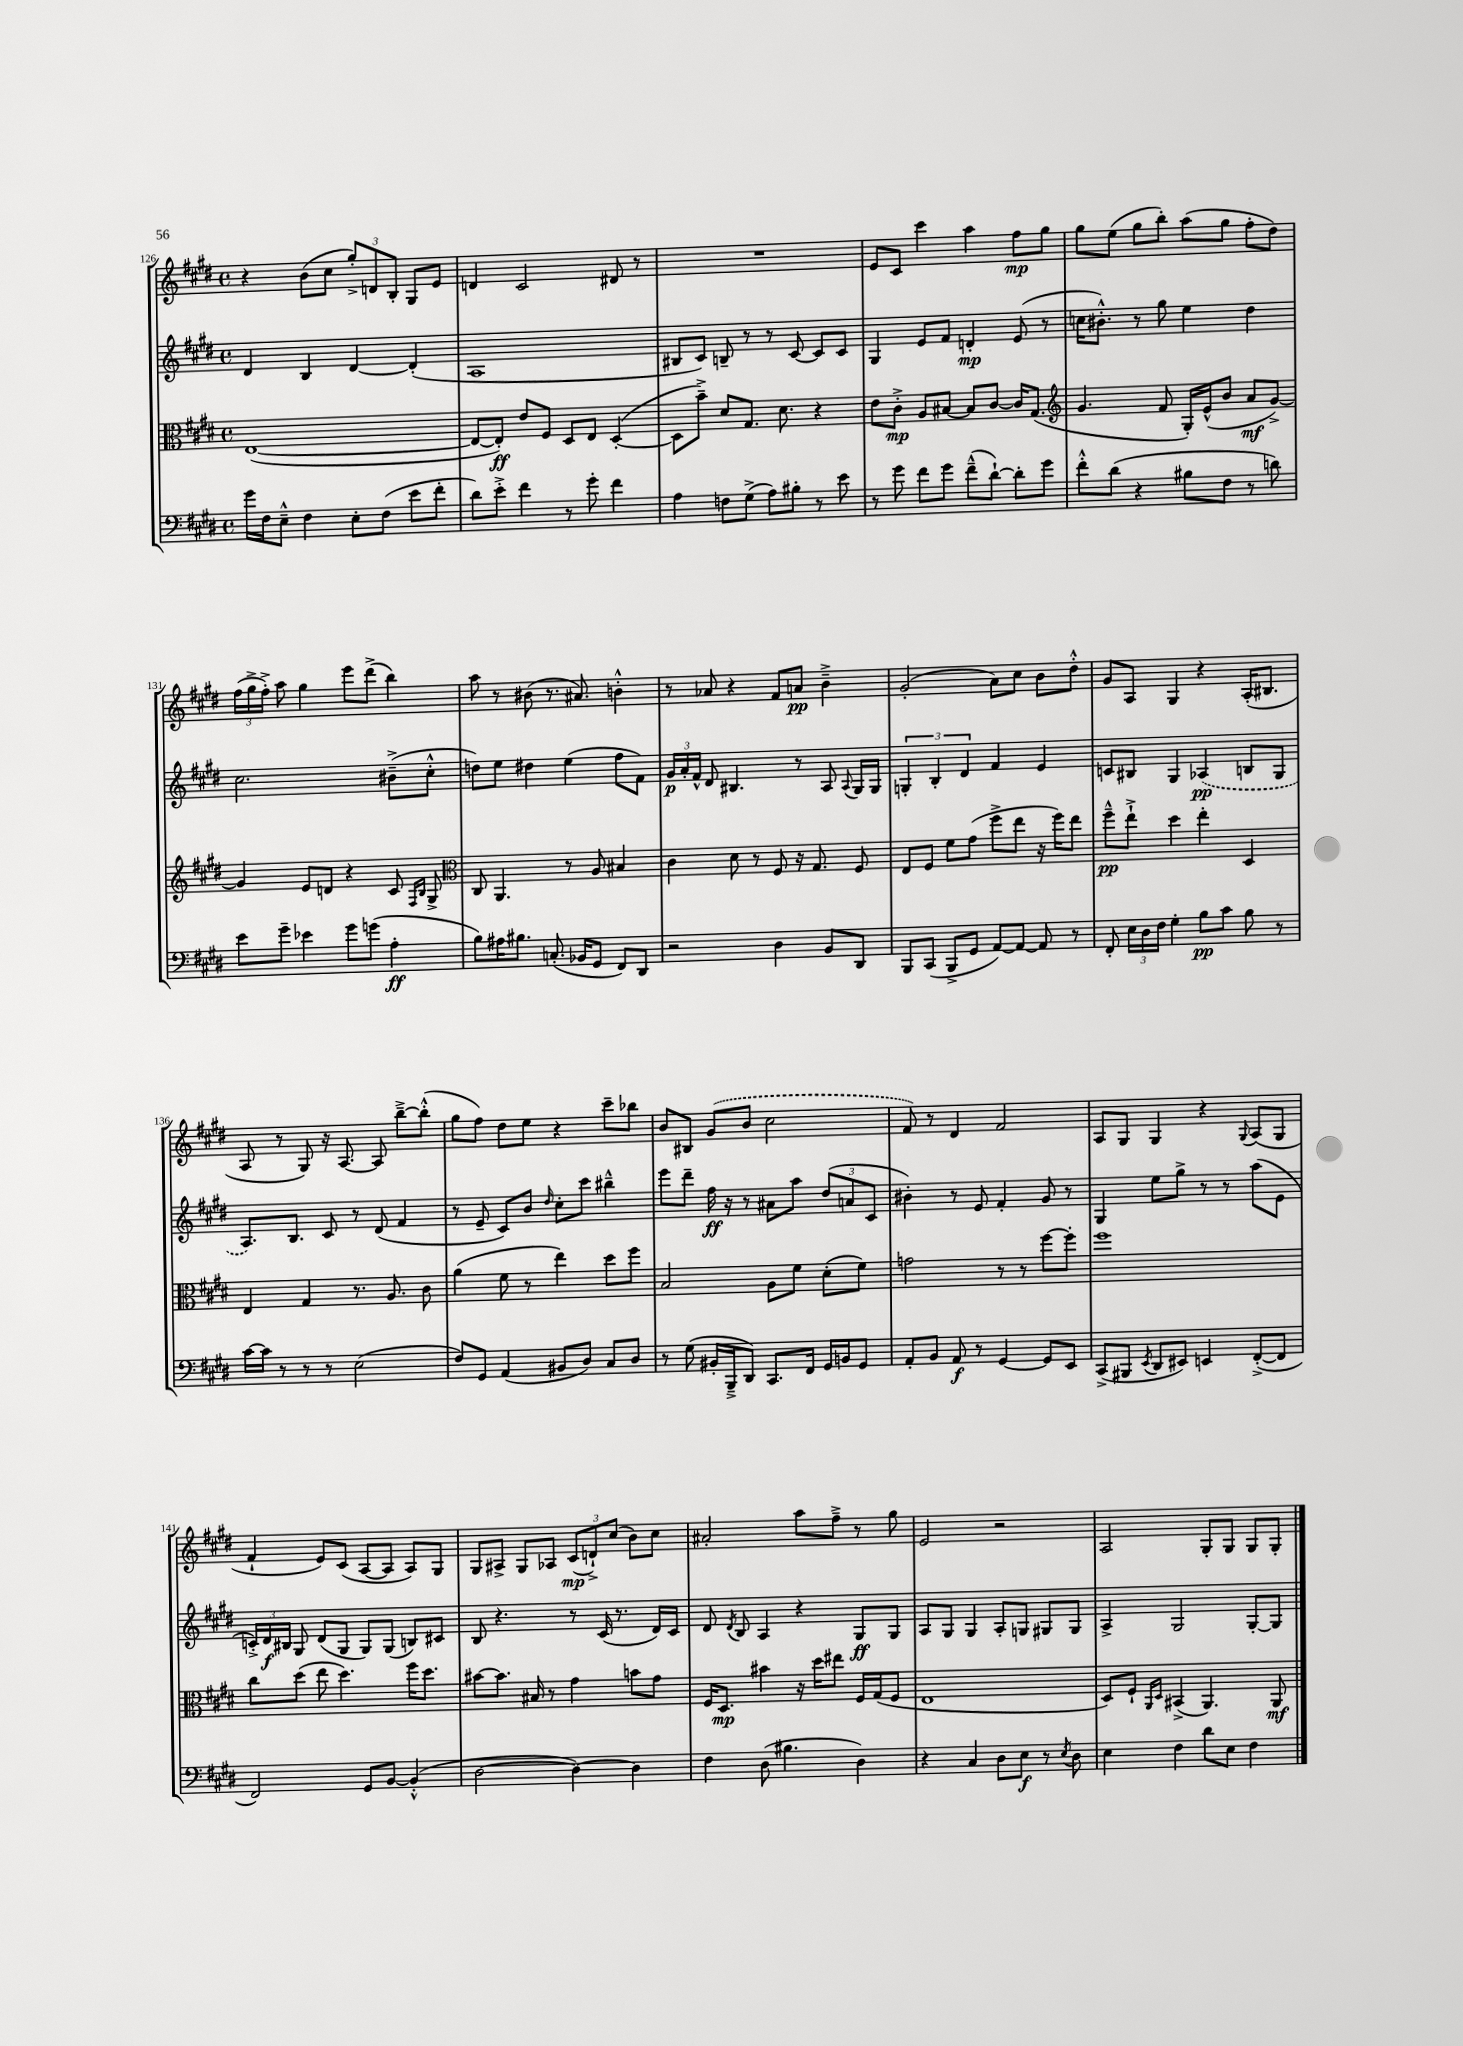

**kern	**kern	**kern	**kern
*staff4	*staff3	*staff2	*staff1
*clefF4	*clefC3	*clefG2	*clefG2
*k[f#c#g#d#]	*k[f#c#g#d#]	*k[f#c#g#d#]	*k[f#c#g#d#]
*M4/4	*M4/4	*M4/4	*M4/4
*met(c)	*met(c)	*met(c)	*met(c)
16g#\LL	([1E	4d#/	4r
16F#\J	.	.	.
8E~^^\J	.	.	.
4F#\	.	4B/	(8b\L
.	.	.	8cc#\J
8E'\L	.	[4d#/	12gg#'^/L)
.	.	.	12d/
(8F#\J	.	.	.
.	.	.	12B'/J
8e\L	.	(4d#'/]	8G#/L
8f#'\J	.	.	8e/J
=	=	=	=
8d#\L)	8E/_L	1A	4d/
8e'^\J	8E'/]J)	.	.
4f#\	8e/L	.	2c#/
.	8F#/J	.	.
8r	8D#/L	.	.
8g#'\	8E/J	.	.
4f#\	([4D#'/	.	8d#/
.	.	.	8r
=	=	=	=
4A\	8D#\]L	8B#/L	1r
.	8b~^\J)	8c#/J)	.
8F\L	8d#/L	8B~/	.
(8G#^\J	8.G#/J	8r	.
8A\L)	.	8r	.
.	8.d#\	.	.
8B#'\J	.	[8c#/	.
8r	4r	8c#/]L	.
8e\	.	8c#/J	.
=	=	=	=
8r	8e\L	4G#/	8e/L
8g#\	8c#'^\J	.	8c#/J
8f#\L	8A/L	8e/L	4ccc#\
8g#\J	[8B#/J	8f#/J	.
(8f#~^^\L	8B#/]L	4d'/	4aa\
[8d#`\J)	[8c#/J	.	.
8d#'\]L	16c#/]LK	(8e/	8ff#\L
.	(8.G#/J	.	.
8g#\J	.	8r	8gg#\J
=	=	=	=
*	*clefG2	*	*
8f#'^^\L	4.g#/	16cc\LK	8gg#\L
.	.	8.b#'^^\J)	.
(8d#\J	.	.	(8ee\J
4r	.	8r	8gg#\L
.	8f#/	8gg#\	8bb'\J)
8B#\L	16G#'/LL)	4ee\	(8aa\L
.	(16e^^/J	.	.
8F#\J	8b/J	.	8gg#\J
8r	8a/L	4dd#\	8ff#'\L
8d\)	[8g#^/J)	.	8dd#\J)
=	=	=	=
8e\L	4g#/]	2.cc#\	(24ff#\LL
.	.	.	24gg#^\
.	.	.	24ff#'^\JJ)
8g#~\J	.	.	8aa\
4e-\	8e/L	.	4gg#\
.	8d/J	.	.
8g#\L	4r	.	8eee\L
(8g\J	.	.	(8ddd#^\J
4A'\	8c#/	(8b#~^\L	4bb\)
.	16qqF#/LL	.	.
.	16qqB/JJ	.	.
.	8G#^/	8cc#'^^\J	.
=	=	=	=
*	*clefC3	*	*
8B\L)	8C#/	8dd\L)	8aa\
16A#\K	4.AA/	8ee\J	8r
8.B#\J	.	.	.
.	.	4dd#\	(8b#\
(8.C'/	.	.	8.r
.	8r	(4ee\	.
16BB-/LK	.	.	8.a#/)
8GG#/J	8A/	.	.
8FF#/L)	4B#/	8ff#\L	4b'^^\
8DD#/J	.	8f#\J)	.
=	=	=	=
2r	4c#\	24g#/LL	8r
.	.	24a'/	.
.	.	24f#^^/JJ	.
.	.	8d#/	8a-/
.	8d#\	4.B#/	4r
.	8r	.	.
4D#\	8F#/	.	8f#/L
.	16r	8r	8a/J
.	8.G#/	.	.
8BB/L	.	8A/	4b~^\
.	.	8qqA/	.
8DD#/J	8F#/	16G#/LL	.
.	.	16G#/JJ	.
=	=	=	=
8BBB/L	8E/L	6G'/	(2g#'/
(8CC#/J	8F#/J	.	.
.	.	6B'/	.
8BBB^/L	8f#\L	.	.
.	.	6d#/	.
8GG#/J	(8g#\J	.	.
[8AA/L)	8ff#^\L	4f#/	8a\L)
8AA/_J	8ee\J	.	8cc#\J
8AA/]	16r	4e/	8b\L
.	16ff#\LK)	.	.
8r	8ee\J	.	8dd#'^^\J
=	=	=	=
8FF#'/	8ff#~^^\L	8c/L	8g#/L
24E\LL	8ee`^\J	8B#/J	8A/J
24D#\	.	.	.
24F#\JJ	.	.	.
4G#'\	4dd#\	4G#/	4G#/
8B\L	4ee'\	(4A-/	4r
8c#\J	.	.	.
8B\	4D#/	8B/L	(16A'/LK
.	.	.	8.B#/J
8r	.	8G#/J	.
=	=	=	=
[16c#\LL	4E/	8.A/L)	8A/
16c#\]JJ	.	.	.
8r	.	.	8r
.	.	8.B/J	.
8r	4G#/	.	8G#/)
8r	.	8c#/	16r
.	.	.	[8.A/
(2E\	8.r	8r	.
.	.	(8d#/	8A/]
.	8.A/	.	.
.	.	4f#/	[8bb~^\L
.	8c#\	.	(8bb'^^\]J
=	=	=	=
8F#/L)	(4a\	8r	8gg#\L
8GG#/J	.	8e~/	8ff#\J)
(4AA/	8f#\	8c#/L)	8dd#\L
.	8r	8b/J	8ee\J
.	.	16qqdd#/	.
8BB#/L	4ee\)	8cc#'\L	4r
8D#/J)	.	8ccc#\J	.
8C#/L	8dd#\L	4bb#~^^\	8ccc#~\L
8D#/J	8ff#\J	.	8bb-\J
=	=	=	=
8r	2B/	8eee\L	8b/L
(8G#\	.	8ddd#~\J	8B#/J
16BB#'/LL	.	16ff#\	(8g#/L
16BBB~^/J	.	16r	.
8DD#/J)	.	8r	8b/J
8.CC#/L	8A\L	8a#\L	2cc#\
.	8f#\J	8aa\J	.
16FF#/Jk	.	.	.
16GG#/LL	(8d#'\L	(12dd#/L	.
16BB/J	.	.	.
.	.	12a/	.
8GG#/J	8f#\J)	.	.
.	.	12c#/J	.
=	=	=	=
8AA'/L	2g\	4b#'\)	8f#/)
8BB/J	.	.	8r
8AA/	.	8r	4d#/
8r	.	8e/	.
[4GG#/	8r	4f#'/	2f#/
.	8r	.	.
8GG#/]L	[8ff#\L	8g#/	.
8EE/J	8ff#'\]J	8r	.
=	=	=	=
(8CC#^/L	1ff#	4G#/	8A/L
8BBB#/J	.	.	8G#/J
8qEE/	.	.	.
8DD#/L	.	8ee\L	4G#/
8EE#/J)	.	8gg#^\J	.
4EE/	.	8r	4r
.	.	8r	.
.	.	.	8qqG#/
([8FF#'^/L	.	(8aa\L	(8A/L
8FF#/]J	.	8e\J	8G#/J
=	=	=	=
2FF#/)	8cc#\L	24c'^/LL)	4f#`/
.	.	24d#/	.
.	.	24B#/JJ	.
.	(8dd#\J	8G#/	.
.	8ee\	(8d#/L	8e/L)
.	4.dd#\)	8G#/J	(8c#/J
8GG#/L	.	8G#/L)	[8A/L
[8BB/J	.	(8G#/J	8A/]J
(4BB'^^/]	16ff#\LK	8B/L)	8A/L)
.	8.dd#\J	.	.
.	.	8c#/J	8G#/J
=	=	=	=
[2D#\	[8b#\L	8B/	8G#/L
.	8.b#\]J	4.r	8A#^/J
.	.	.	8G#/L
.	16B#/	.	.
.	8r	.	8A-/J
4D#\_)	4g#\	8r	(12c#/L
.	.	.	12d`^/)
.	.	(16c#/	.
.	.	.	(12cc#/J
.	.	8.r	.
4D#\]	8b\L	.	8b\L)
.	8g#\J	16d#/LL)	8cc#\J
.	.	16c#/JJ	.
=	=	=	=
4F#\	16F#/LK	8d#/	2a#'/
.	8.D#/J	.	.
.	.	8qd#/	.
.	.	8B/	.
(8D#\	4b#\	4A/	.
4.B#\	.	.	.
.	16r	4r	8aa\L
.	16dd#\LK	.	.
.	8ee#\J	.	8ff#~^\J
4D#\)	16F#/LL	8G#/L	8r
.	(16G#/J	.	.
.	8F#/J	8G#/J	8gg#\
=	=	=	=
4r	1E	8A/L	2e/
.	.	8G#/J	.
4C#/	.	4G#/	.
8D#\L	.	8A'/L	2r
8E\J	.	8G/J	.
8r	.	8G#/L	.
8qE/	.	.	.
8D#\	.	8G#/J	.
=	=	=	=
4E\	8D#/L)	4A^/	2A/
.	8F#`/J	.	.
.	16qqAA/LL	.	.
.	16qqD#/JJ	.	.
4F#\	(4BB#^/	2G#/	.
8d#\L	4.AA/)	.	8G#'/L
8E\J	.	.	8G#/J
4F#\	.	[8G#'/L	8G#/L
.	8AA/	8G#/]J	8G#'/J
==	==	==	==
*-	*-	*-	*-
